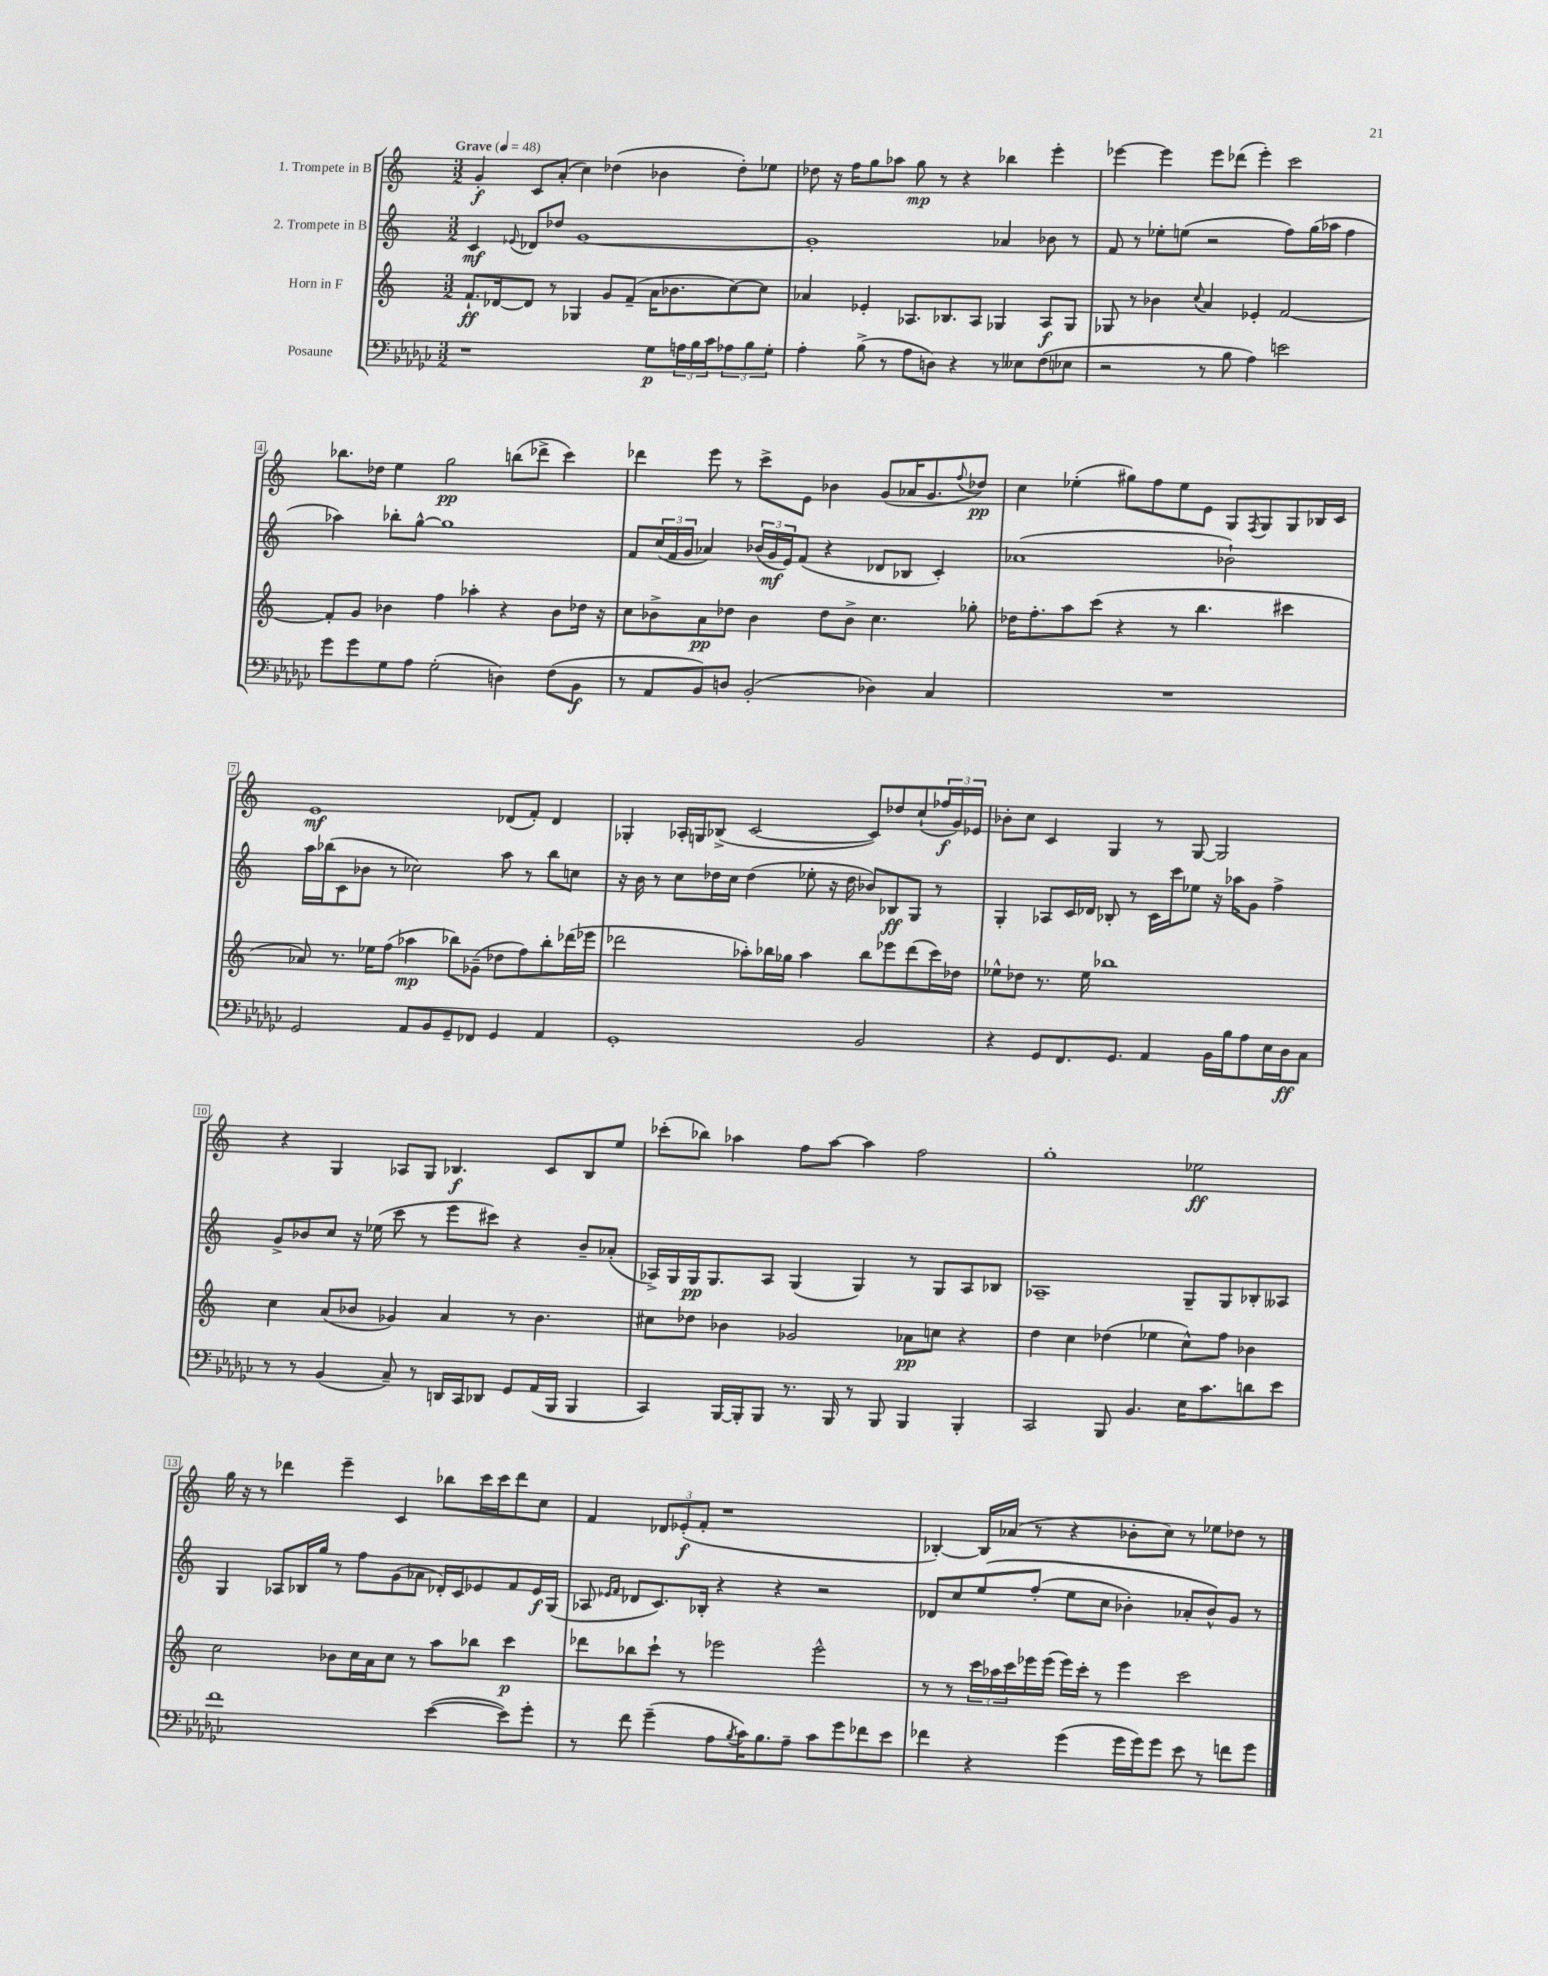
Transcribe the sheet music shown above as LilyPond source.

<<
\new StaffGroup <<
\new Staff = "s0" \with { instrumentName = "1. Trompete in B" } {
    \clef treble \key c \major \numericTimeSignature \time 3/2 \tempo "Grave" 4 = 48
    g'4-.\f c'8 a'8-.( c''4) des''4( bes'4 des''8-.) ees''8 |
    des''8 r16 f''16 g''8 aes''8 g''8\mp r8 r4 bes''4 e'''4-. |
    ees'''4~ ees'''4 ees'''8 des'''8( ees'''4-.) c'''2 |
    bes''8. des''16 e''4 g''2\pp b''8( des'''8-> c'''4) |
    des'''4 e'''8 r8 c'''8-> e'8 bes'4 g'8( aes'16 g'8. \appoggiatura { f''8 } des''8\pp) |
    c''4 ees''4-.( gis''8) f''8 ees''8 e'8 g8 \acciaccatura { f8 } g8 g8 bes16 c'16 |
    e'1\mf des'8( f'8-.) des'4 |
    ges4-. aes16-. g16 bes8->( c'2~ c'8) des''8 c''8-!( \tuplet 3/2 { fes''16\f g'16) ees'16 } |
    bes'8-. c''8 c'4 g4 r8 g8~ g2 |
    r4 g4 aes8 g8 bes4.\f c'8 bes8 e''8 |
    ces'''8-.( bes''8) aes''4 f''8 aes''8~ aes''4 f''2 |
    g''1-. ees''2\ff |
    g''16 r16 r8 des'''4 e'''4-- c'4 bes''8 c'''16 c'''16 des'''8 c''8 |
    f'4 \tuplet 3/2 { des'8 ees'8-.\f( f'8-. } r1 |
    bes4~-.) bes16 aes'16( r8 r4 bes'8-. c''8) r8 ees''8 des''8 r8 \bar "|." |
}
\new Staff = "s1" \with { instrumentName = "2. Trompete in B" } {
    \clef treble \key c \major \numericTimeSignature \time 3/2
    c'4\mf \appoggiatura { ees'8 } des'8 des''8 g'1~ |
    g'1-. aes'4 bes'8 r8 |
    f'8 r8 ees''8-. e''8( r2 f''8) g''16( aes''16 f''4 |
    aes''4) bes''8-. g''8~-^ g''1 |
    f'8 \tuplet 3/2 { c''16( f'16 g'16 } aes'4) \tuplet 3/2 { bes'16( g'16\mf e'16) } f'8( r4 des'8 bes8 c'4-.) |
    aes'1( bes'2-!) |
    a''16 bes''16( c'8 bes'8 r8 ces''2) a''8 r8 bes''8 c''8 |
    r16 b'16 r8 c''8 des''16 c''16 des''4( ees''8-. r16 des''16 bes'8) bes8\ff g8 r8 |
    g4-. aes8 c'16 des'16 bes8-. r8 c'16 c'''16 ees''8 r16 aes''16 g'8 f''4-> |
    g'8-> bes'8 c''8 r16 ees''16( c'''8 r8 e'''8 cis'''8) r4 bes'8-- aes'8-.( |
    aes16->) g16 g16\pp g8. aes8 g4( g4) r8 g8 aes8 bes8 |
    aes1-- g8-- g8 bes8-. aeses8 |
    g4 aes8 bes16 g''16 r8 f''8 g'8( aes'8 des'16-.) c'16 ees'8 f'8 ees'16\f g16( |
    aes8 \grace { ees'16 f'16 } des'8 c'8.) bes16-. r4 r4 r2 |
    des'8 c''8 e''8\( f''8-.( e''8 c''8 bes'4-.) aes'8-. bes'8-^\) g'8 r8 \bar "|." |
}
\new Staff = "s2" \with { instrumentName = "Horn in F" } {
    \clef treble \key c \major \numericTimeSignature \time 3/2
    f'8.-!\ff des'16~ des'8 r8 ges4 g'8 f'8--( a'16 bes'8. c''8~) c''8 |
    aes'4 ees'4-. aes8. bes8. aes8 ges4 aes8\f ges8 |
    ges8 r8 bes'4 \appoggiatura { c''8 } a'4 ees'4-. f'2~ |
    f'8-. g'8 bes'4 f''4 aes''4-. r4 bes'8 des''16 r16 |
    c''8 bes'8-> a'8\pp des''8 bes'4 des''8 bes'8-> c''4. ges''8-. |
    des''16 f''8.-. a''8 c'''8( r4 r8 b''4. cis'''4 |
    aes'8) r8. ees''16 f''8( aes''4\mp bes''8) ges'8--( des''8 f''8) bes''8-. des'''16( ees'''16 |
    des'''2 aes''8-.) bes''16 ges''16 aes''4 bes''8 ees'''8 des'''8( c'''16) des''16 |
    ees''8-^ des''8 r8. ees''16 bes''1 |
    c''4 a'8( bes'8 ges'4) a'4 r8 bes'4. |
    cis''8 des''8 bes'4 ges'2 aes'8\pp c''8 r4 |
    d''4 c''4 des''4( ees''4 c''8-^) f''8 bes'4 |
    c''2 bes'8 c''16 a'16 c''8 r8 a''8 bes''8 c'''4\p |
    des'''8 bes''8 c'''8-! r8 ees'''2 ees'''2-^ |
    r8 r8 \tuplet 3/2 { c'''16 aes''16 c'''16 } ees'''16 ees'''16( ees'''16) c'''16-. r8 ees'''4 c'''2 \bar "|." |
}
\new Staff = "s3" \with { instrumentName = "Posaune" } {
    \clef bass \key ges \major \numericTimeSignature \time 3/2
    r1 ges8\p \tuplet 3/2 { a16 bes16 ces'16 } \tuplet 3/2 { aes8 bes8 ges8-. } |
    aes4-. bes8->( r8 aes8 d8) r4 r8 eeses8 f8( ees8 |
    r2 r8 bes8 aes4) e'2 |
    ges'8 ges'8 ges8 aes8 ges2-.( d4) f8( bes,8\f |
    r8 aes,8 bes,8) d8 bes,2-.( des4) ces4 |
    R1. |
    ges,2 aes,8 bes,8 ges,8-- fes,8 ges,4 aes,4 |
    ges,1-. bes,2 |
    r4 ges,8 f,8. ges,8. aes,4 bes,16 bes16 aes8 ees16 des16\ff ces8 |
    r8 r8 bes,4( ces8--) r8 d,16 ces,16 des,8 ges,8 aes,16( bes,,16 bes,,4 |
    ces,4) bes,,16~ bes,,16-. bes,,8 r8. bes,,16 r8 bes,,8 bes,,4 bes,,4-. |
    ces,2 bes,,8 bes,4. ees16 ces'8. d'8 ees'8 |
    f'1 ees'4~( ees'8) ges'8-. |
    r8 f'8 ges'4--( aes8 \acciaccatura { bes8 } ces'16) bes8. aes8-- ces'8 ges'8 fes'8 ees'8 |
    fes'4 r4 ges'4( ges'16 ges'16) ges'8 ees'8 r8 f'8 ges'8 \bar "|." |
}
>>
>>
\layout { \context { \Score \override BarNumber.stencil = #(make-stencil-boxer 0.1 0.3 ly:text-interface::print) } }
